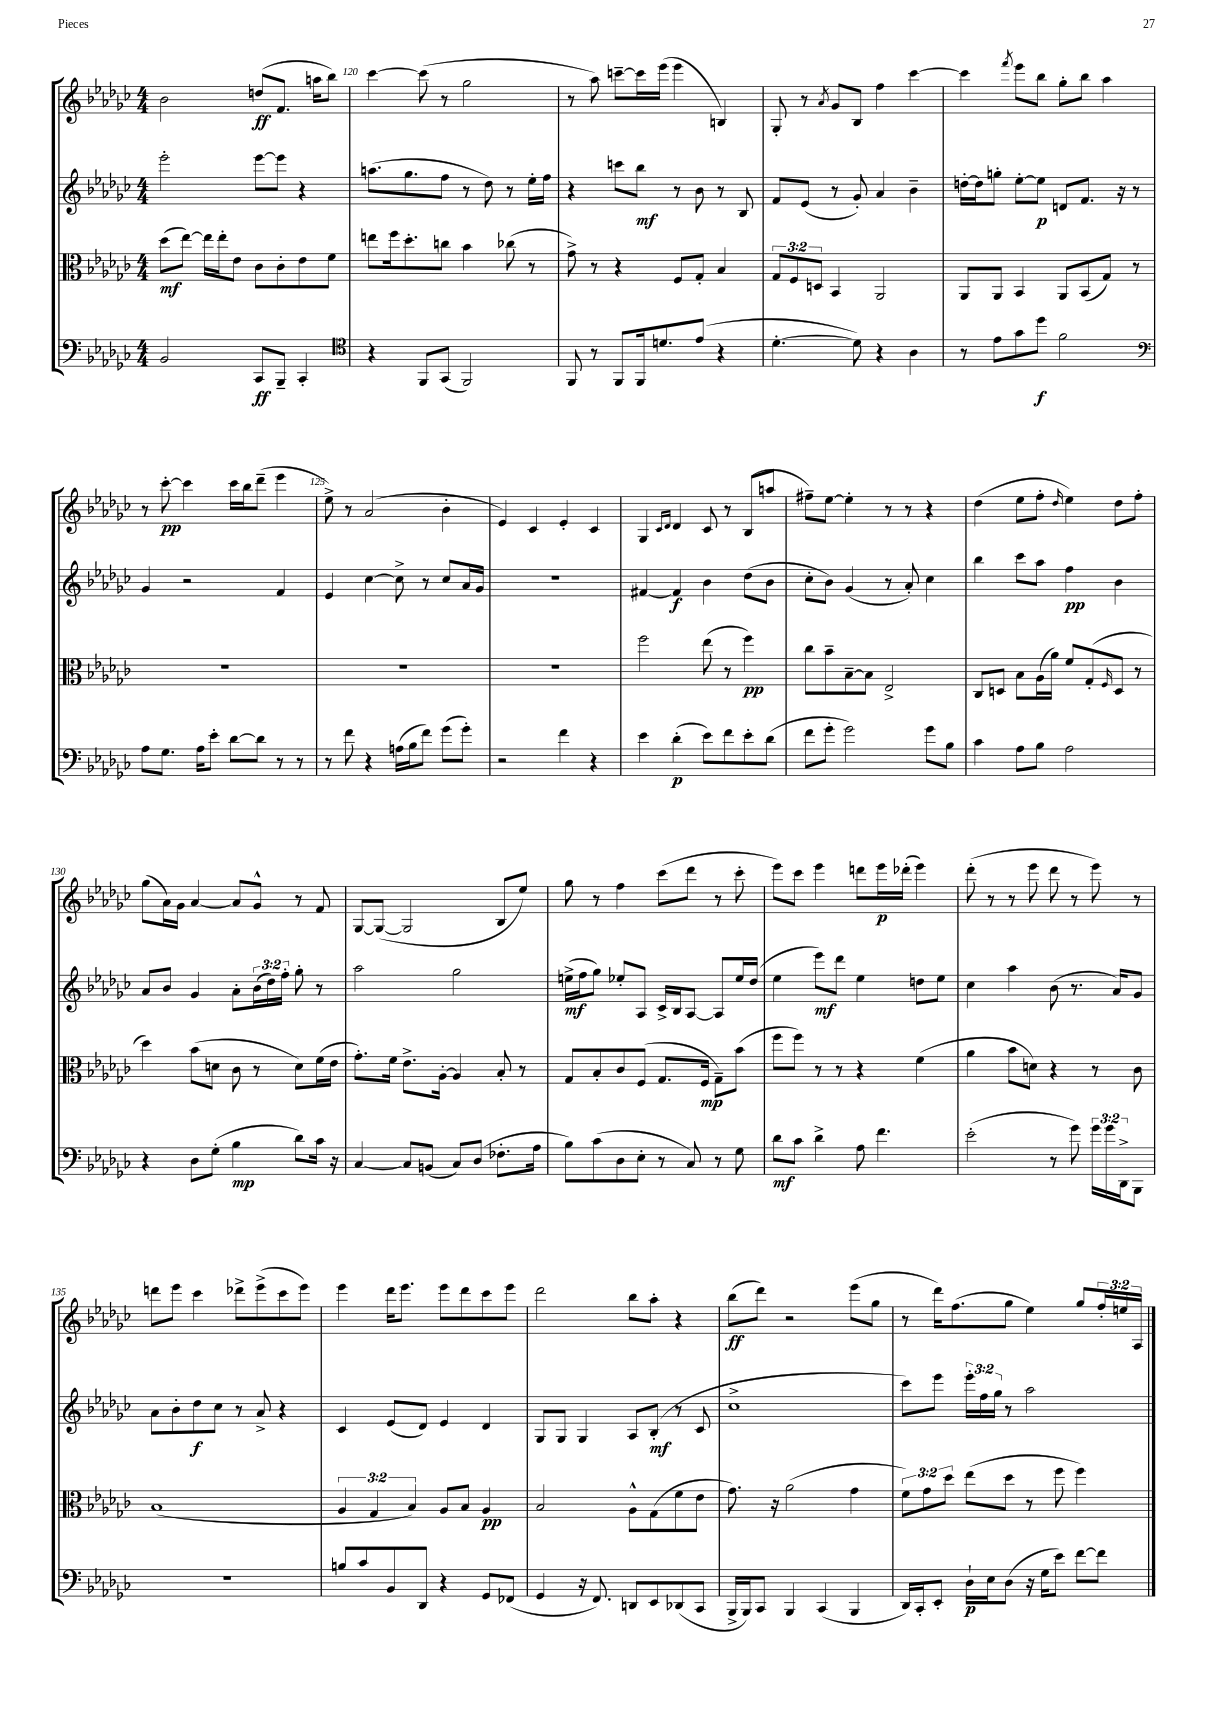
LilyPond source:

<<
\new StaffGroup <<
\new Staff = "s0" {
    \clef treble \key ges \major \numericTimeSignature \time 4/4 \override Staff.TupletNumber.text = #tuplet-number::calc-fraction-text
    bes'2 d''8\ff( f'8. a''16 bes''8) |
    ces'''4~ ces'''8( r8 ges''2 |
    r8 aes''8) c'''8~-- c'''16 ees'''16( ees'''4 b4) |
    ges8-. r8 \acciaccatura { aes'8 } ges'8 bes8 f''4 ces'''4~ |
    ces'''4 \acciaccatura { f'''8 } ees'''8 bes''8 ges''8-. bes''8 aes''4 |
    r8 ces'''8~-.\pp ces'''4 ces'''16 bes''16 des'''8--( ees'''4 |
    ees''8->) r8 aes'2( bes'4-. |
    ees'4) ces'4 ees'4-. ces'4 |
    ges4 \grace { ces'16 des'16 } des'4 ces'8 r8 bes8( a''8 |
    fis''8--) ees''8~ ees''4-. r8 r8 r4 |
    des''4( ees''8 f''8-. \grace { des''16 } ees''4) des''8 f''8-. |
    ges''8( aes'16) ges'16 aes'4~ aes'8 ges'8-^ r8 f'8 |
    ges8~ ges8~( ges2 bes8 ees''8) |
    ges''8 r8 f''4 ces'''8( des'''8 r8 ces'''8-. |
    ees'''8) ces'''8 ees'''4 d'''8 ees'''16\p des'''16-.( ees'''4) |
    des'''8-.( r8 r8 ees'''8 des'''8 r8 ees'''8) r8 |
    d'''8 ees'''8 ces'''4 des'''8-> ees'''8->( ces'''8 ees'''8) |
    ees'''4 des'''16 ees'''8. ees'''8 des'''8 ces'''8 ees'''8 |
    des'''2 bes''8 aes''8-. r4 |
    bes''8\ff( des'''8) r2 ees'''8( ges''8 |
    r8 des'''16) f''8.( ges''8 ees''4) ges''8 \tuplet 3/2 { f''16-. e''16 aes16 } \bar "|." |
}
\new Staff = "s1" {
    \clef treble \key ges \major \numericTimeSignature \time 4/4 \override Staff.TupletNumber.text = #tuplet-number::calc-fraction-text
    ees'''2-. ees'''8~ ees'''8 r4 |
    a''8.( ges''8. f''8 r8 des''8) r8 ees''16-. f''16 |
    r4 c'''8 bes''8\mf r8 bes'8 r8 bes8 |
    f'8 ees'8( r8 ges'8-.) aes'4 bes'4-- |
    d''16~-. d''16 g''8-. ees''8~-. ees''8\p d'8 f'8. r16 r8 |
    ges'4 r2 f'4 |
    ees'4 ces''4~ ces''8-> r8 ces''8 aes'16 ges'16 |
    R1 |
    fis'4~ fis'4\f bes'4 des''8( bes'8 |
    ces''8-. bes'8) ges'4( r8 aes'8-.) ces''4 |
    bes''4 ces'''8 aes''8 f''4\pp bes'4 |
    aes'8 bes'8 ges'4 aes'8-. \tuplet 3/2 { bes'16( des''16) f''16-. } ges''8-. r8 |
    aes''2 ges''2 |
    e''16->\mf( f''16 ges''8) ees''8-. aes8 ces'16-> bes16 aes8~ aes8 ees''16 des''16( |
    ees''4 ees'''8\mf) des'''8 ees''4 d''8 ees''8 |
    ces''4 aes''4 bes'8( r8. aes'16) ges'8 |
    aes'8 bes'8-. des''8\f ces''8 r8 aes'8-> r4 |
    ces'4 ees'8( des'8) ees'4 des'4 |
    ges8 ges8 ges4 aes8 bes8-.\mf( r8 ces'8 |
    ces''1-> |
    ces'''8) ees'''8 \tuplet 3/2 { ees'''16-. f''16 ges''16 } r8 aes''2 \bar "|." |
}
\new Staff = "s2" {
    \clef alto \key ges \major \numericTimeSignature \time 4/4 \override Staff.TupletNumber.text = #tuplet-number::calc-fraction-text
    des''8\mf( ees''8~) ees''16 ees''16-. ees'8 ces'8 ces'8-. ees'8 f'8 |
    e''8 f''16 des''8.-. c''8 bes'4 ces''8( r8 |
    ges'8->) r8 r4 f8 ges8-. bes4 |
    \tuplet 3/2 { ges8 f8 d8 } bes,4 aes,2 |
    aes,8 aes,8 bes,4 aes,8 bes,8( ges8) r8 |
    R1 |
    R1 |
    R1 |
    f''2 ees''8( r8 f''4\pp) |
    ces''8 bes'8-- bes8~-- bes8 ees2-> |
    ces8 d8 bes8 aes16( aes'16) f'8 ges8-.( \grace { f16 } d8 r8 |
    des''4) bes'8( d'8 ces'8 r8 d'8) f'16( ees'16 |
    ges'8.-.) f'16 ees'8.-> aes16~-. aes4 bes8-. r8 |
    ges8 bes8-. ces'8 f8( ges8. f16\mp ges8--) bes'8( |
    f''8 f''8) r8 r8 r4 f'4( |
    aes'4 bes'8 d'8) r4 r8 ces'8 |
    bes1( |
    \tuplet 3/2 { aes4 ges4 bes4) } aes8 bes8 aes4\pp |
    bes2 aes8-^ ges8( f'8 ees'8 |
    ges'8.) r16 aes'2( ges'4 |
    \tuplet 3/2 { f'8) ges'8 des''8 } ees''8( des''8 r8 f''8 f''4) \bar "|." |
}
\new Staff = "s3" {
    \clef bass \key ges \major \numericTimeSignature \time 4/4 \override Staff.TupletNumber.text = #tuplet-number::calc-fraction-text
    bes,2 ces,8\ff bes,,8-- ces,4-. |
    \clef tenor r4 f,8 ges,8( f,2) |
    f,8 r8 f,8 f,16 d'8. ees'8( r4 |
    des'4.~-. des'8) r4 aes4 |
    r8 ees'8 ges'8 des''8\f f'2 |
    \clef bass aes8 ges8. aes16 ees'8-. des'8~ des'8 r8 r8 |
    r8 f'8 r4 a16( bes16 f'8) ges'8( ges'8-.) |
    r2 f'4 r4 |
    ees'4 des'4-.\p( ees'8) f'8 ees'8-. des'8( |
    f'8 ges'8-. ges'2) ges'8 bes8 |
    ces'4 aes8 bes8 aes2 |
    r4 des8 ges8-.( bes4\mp des'8) ces'16 r16 |
    ces4~ ces8 b,8( ces8) des8( fes8.-. aes16 |
    bes8) ces'8( des8 ees8-. r8 ces8) r8 ges8 |
    des'8\mf ces'8 des'4-> aes8 f'4. |
    ees'2-.( r8 ges'8) \tuplet 3/2 { ges'16 ges'16 des,16-> } bes,,8 |
    r1 |
    b8 ces'8 bes,8 des,8 r4 ges,8 fes,8( |
    ges,4 r16 f,8.) d,8 ees,8 des,8( ces,8 |
    bes,,16-> bes,,16) ces,8 bes,,4 ces,4( bes,,4 |
    des,16) ces,16-. ees,8-. des16-!\p ees16 des8( r16 ges16 ees'8) f'8~ f'8 \bar "|." |
}
>>
>>
\layout { \context { \Score currentBarNumber = #119 \override BarNumber.break-visibility = ##(#f #t #t) barNumberVisibility = #(every-nth-bar-number-visible 5) } }
